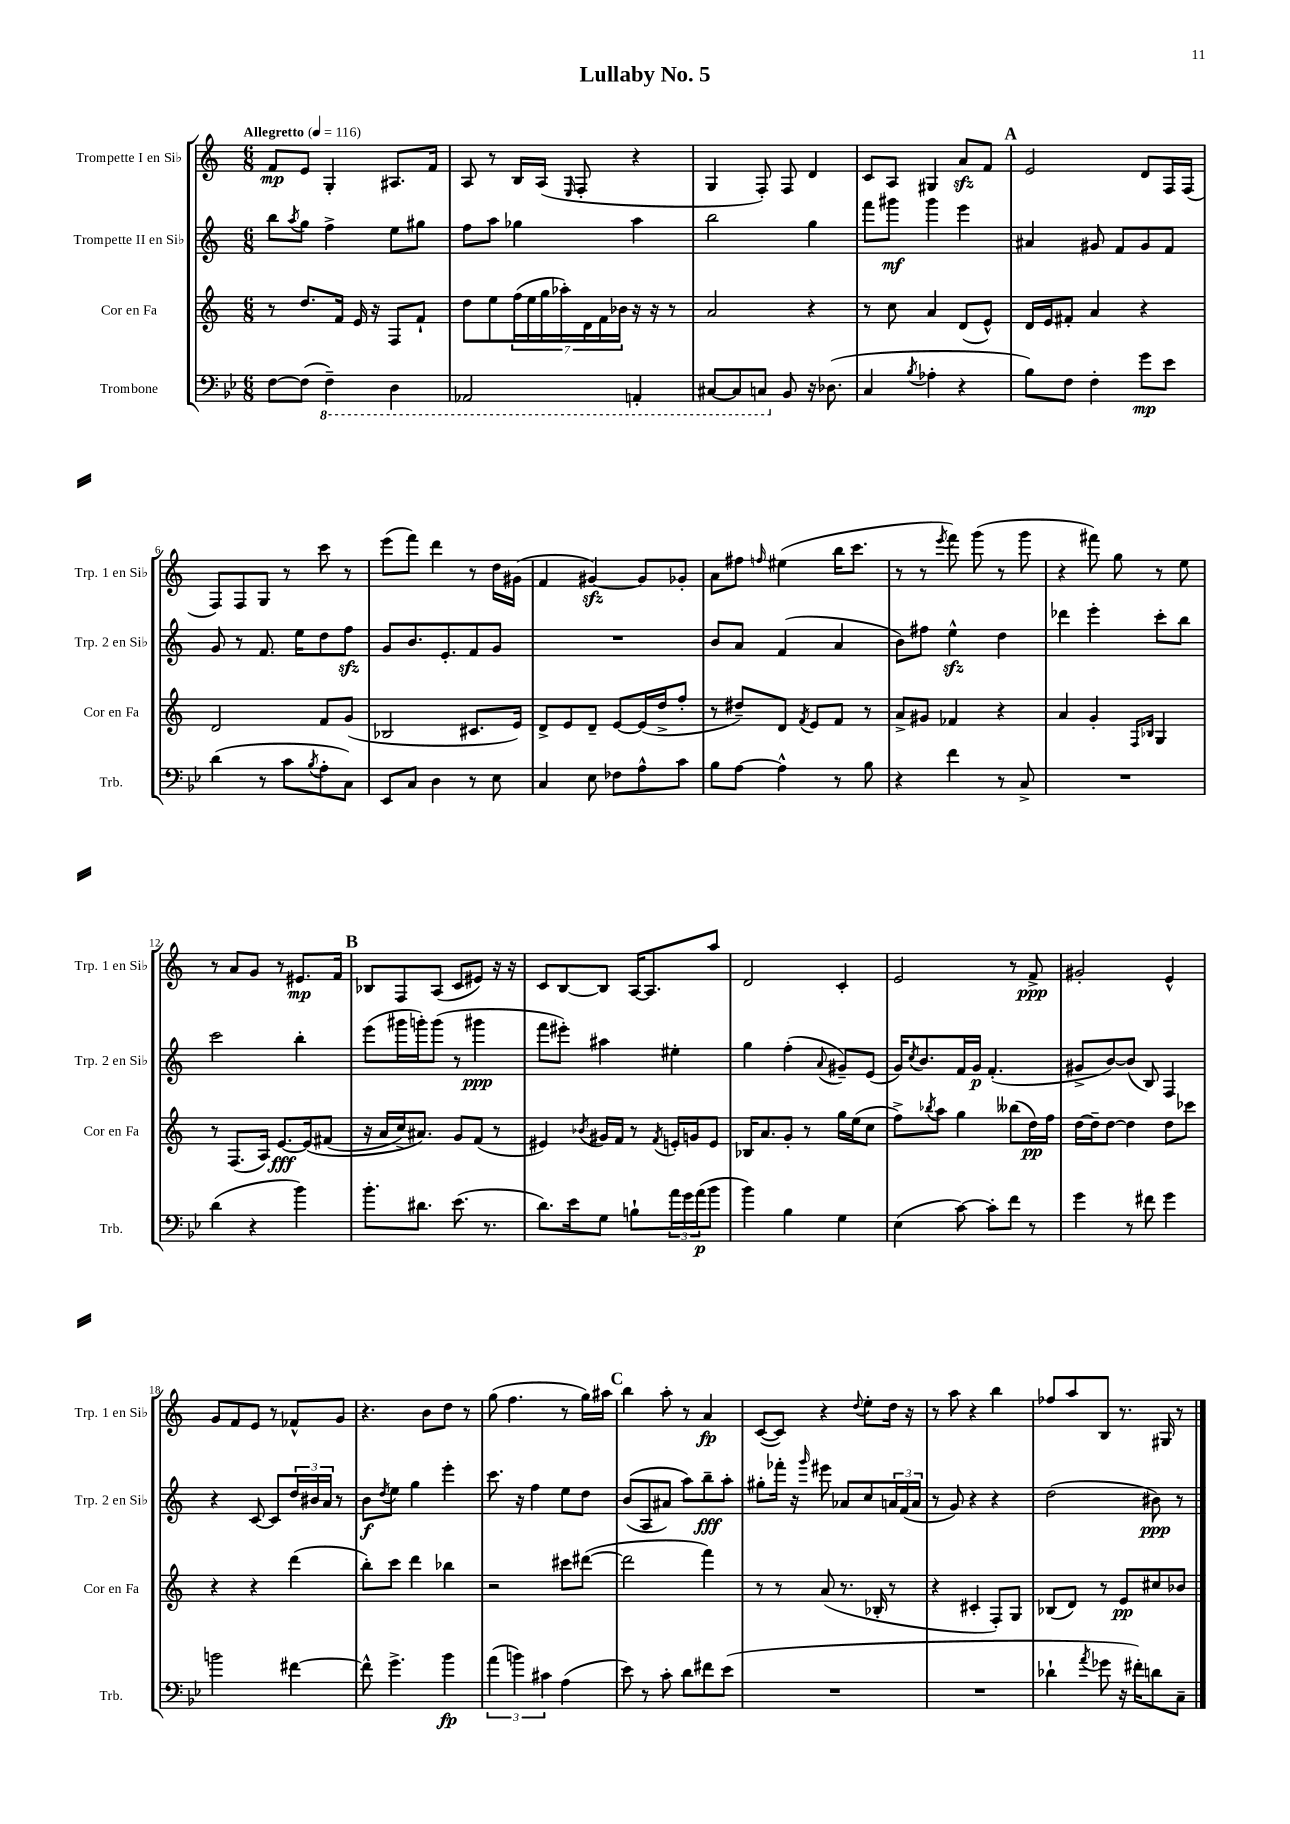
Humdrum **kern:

**kern	**kern	**kern	**kern
*staff4	*staff3	*staff2	*staff1
*clefF4	*clefG2	*clefG2	*clefG2
*k[b-e-]	*k[]	*k[]	*k[]
*M6/8	*M6/8	*M6/8	*M6/8
*MM116	*MM116	*MM116	*MM116
[8F	8r	8bb	8f
.	.	8qaa	.
(8F]	8.dd	8gg	8e
4FF~)	.	4ff^	4G'
.	16f	.	.
.	16e	.	.
.	16r	.	.
4DD	8F	8ee	8.A#
.	8f`	8gg#	.
.	.	.	16f
=	=	=	=
2AAA-	8dd	8ff	8A
.	8ee	8aa	8r
.	(28ff	4gg-	16B
.	28ee	.	.
.	.	.	(16A
.	28gg	.	.
.	28aa-')	.	.
.	.	.	16qqE
.	.	.	8F'
.	28d	.	.
.	28f	.	.
.	28b-	.	.
4AAA'	16r	4aa	4r
.	16r	.	.
.	8r	.	.
=	=	=	=
[8CC#	2a	2bb	4G
8CC#]	.	.	.
8CC	.	.	8F')
8BB-	.	.	8F
16r	4r	4gg	4d
(8.D-	.	.	.
=	=	=	=
4C	8r	8fff	8c
.	8cc	8ggg#	8A
8qB-	.	.	.
4A-'	4a	4ggg#	4G#
4r	(8d	4eee	8a
.	8e^^)	.	8f
=	=	=	=
8B-)	16d	4a#	2e
.	16e	.	.
8F	8f#'	.	.
4F'	4a	8g#	.
.	.	8f	.
8g	4r	8g#	8d
8e-	.	8f	16F
.	.	.	(16F
=	=	=	=
(4d	2d	8g	8F)
.	.	8r	8F
8r	.	8.f	8G
8c	.	.	8r
.	.	16ee	.
8qB-	.	.	.
8A'	8f	8dd	8ccc
8C)	(8g	8ff	8r
=	=	=	=
8EE-	2B-	8g	(8eee
8C	.	8.b	8fff)
4D	.	.	4ddd
.	.	8.e'	.
8r	8.c#	8f	8r
8E-	.	8g	16dd
.	16e)	.	(16g#
=	=	=	=
4C	8d^	2.r	4f
.	8e	.	.
8E-	8d~	.	[4g#)
8F-	[8e	.	.
8A^^	(16e]	.	8g#]
.	16dd^	.	.
8c	8ff'	.	8g-'
=	=	=	=
8B-	8r	8b	8a
[8A	8dd#~)	8a	8ff#
.	.	.	16qqff
4A^^]	8d	(4f	(4ee#
.	8qf	.	.
.	8e	.	.
8r	8f	4a	16bb
.	.	.	8.ccc
8B-	8r	.	.
=	=	=	=
4r	8a^	8b)	8r
.	8g#	8ff#	8r
.	.	.	8qeee
4f	4f-	4ee^^	8fff)
.	.	.	(8ggg
8r	4r	4dd	8r
8C^	.	.	8ggg
=	=	=	=
2.r	4a	4ddd-	4r
.	4g'	4eee'	8fff#)
.	.	.	8gg
.	16qqF	.	.
.	16qqB-	.	.
.	4G	8ccc'	8r
.	.	8bb	8ee
=	=	=	=
(4d	8r	2ccc	8r
.	(8.F	.	8a
4r	.	.	8g
.	16A)	.	.
.	[8.e	.	8r
4b-)	.	4bb'	8.e#
.	&(16e]	.	.
.	(8f#	.	.
.	.	.	16f
=	=	=	=
8.b-'	16r	(8eee	8B-
.	16a	.	.
.	16cc^)	16ggg#	8F
8.d#	8.a#&)	16ggg')	.
.	.	(8ggg	(8A
(8.e-	8g	8r	8c
.	(8f	4ggg#	8e#)
8.r	.	.	.
.	8r	.	16r
.	.	.	16r
=	=	=	=
8.d)	4e#)	8fff	8c
.	.	8eee#')	[8B
16e-	.	.	.
.	8qb-	.	.
8G	16g#	4aa#	8B]
.	16f	.	.
8B`	8r	.	[16A
.	.	.	8.A]
.	8qf	.	.
24a	16e'	4ee#'	.
24g	.	.	.
.	16g	.	.
(24a	.	.	.
8b-	8e	.	8aa
=	=	=	=
4b-)	16B-	4gg	2d
.	8.a	.	.
4B-	8g'	(4ff'	.
.	8r	.	.
.	.	8qqa	.
4G	16gg	8g#~)	4c'
.	(16ee	.	.
.	8cc	(8e	.
=	=	=	=
(4E-	8ff^)	16g)	2e
.	.	8qcc	.
.	.	8.b	.
.	8qbb-	.	.
.	8aa	.	.
[8c)	4gg	16f	.
.	.	16g	.
8c']	.	(4.f'	.
8f	(8bb--	.	8r
8r	16dd)	.	8f^
.	16ff	.	.
=	=	=	=
4g	[16dd	8g#^	2g#'
.	16dd~]	.	.
.	[8dd	[8b)	.
8r	4dd]	(8b]	.
8f#	.	8B)	.
4g	8dd	4F	4e^^
.	8ccc-	.	.
=	=	=	=
2b	4r	4r	8g
.	.	.	8f
.	4r	[8c	8e
.	.	8c]	8r
[4f#	(4ddd	24dd	8f-^^
.	.	24b#	.
.	.	24a	.
.	.	8r	8g
=	=	=	=
8f#^^]	8bb')	8b	4.r
.	.	8qdd	.
4.g^	8ccc	8ee	.
.	4ddd	4gg	.
.	.	.	8b
4b-	4bb-	4eee'	8dd
.	.	.	8r
=	=	=	=
(6a	2r	8.ccc	(8gg
.	.	.	4.ff
6b)	.	.	.
.	.	16r	.
.	.	4ff	.
6c#	.	.	.
(4A	8ccc#	8ee	8r
.	([8ddd#	8dd	16gg)
.	.	.	16aa#
=	=	=	=
8e-)	2ddd#]	&((8b	4bb
8r	.	8A	.
8c'	.	8a#)	8aa'
8d	.	8aa&)	8r
8f#	4fff)	8bb~	4a
(8e-	.	8aa'	.
=	=	=	=
2.r	8r	8gg#'	([8c
.	8r	16fff-'	8c])
.	.	16r	.
.	.	16qqggg	.
.	(8a	8eee#	4r
.	8.r	8a-	.
.	.	.	8qqdd
.	.	8cc	8ee'
.	16B-'	.	.
.	8r	24a	16dd
.	.	(24f	.
.	.	.	16r
.	.	24a	.
=	=	=	=
2.r	4r	8r	8r
.	.	8g)	8aa
.	4c#'	4r	4r
.	8F')	4r	4bb
.	8G	.	.
=	=	=	=
4d-`	(8B-	(2dd	8ff-
.	8d)	.	8aa
8qa	.	.	.
8g-	8r	.	8B
16r	8e	.	8.r
16f#')	.	.	.
8d	8cc#	8b#)	.
.	.	.	16G#
8C~	8b-	8r	8r
==	==	==	==
*-	*-	*-	*-
